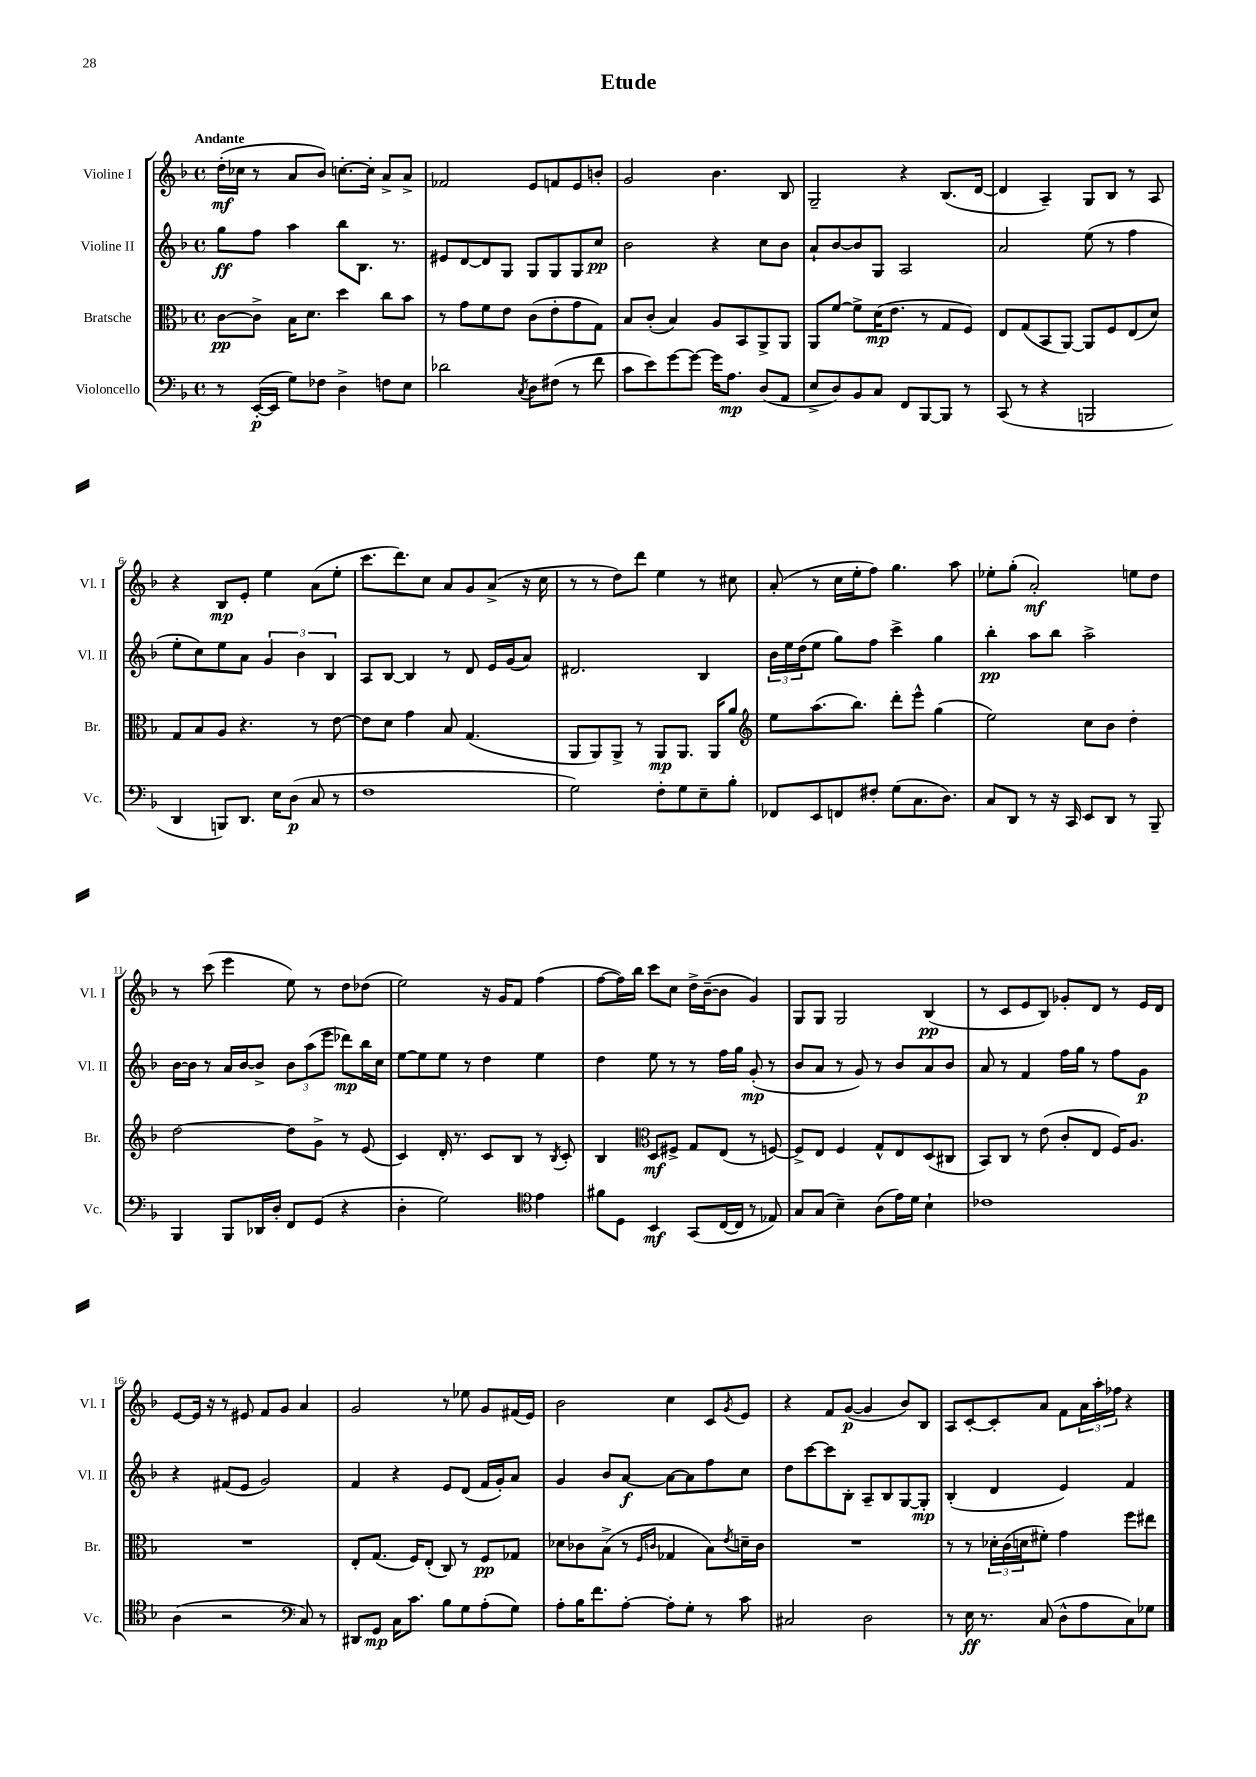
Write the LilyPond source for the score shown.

\header { title = "Etude" }
<<
\new StaffGroup <<
\new Staff = "s0" \with { instrumentName = "Violine I" shortInstrumentName = "Vl. I" } {
    \clef treble \key f \major \defaultTimeSignature \time 4/4 \tempo "Andante"
    d''16-.\mf( ces''16 r8 a'8 bes'8) c''8.~-. c''16-. a'8-> a'8-> |
    fes'2 e'8 f'8 e'8 b'8-. |
    g'2 bes'4. bes8 |
    g2-- r4 bes8.( d'16~ |
    d'4 a4--) g8 bes8 r8 a8 |
    r4 bes8\mp e'8-. e''4 a'8( e''8-. |
    c'''8. d'''8.) c''8 a'8 g'8 a'8->( r16 c''16 |
    r8 r8 d''8) d'''8 e''4 r8 cis''8 |
    a'8-.( r8 c''16 e''16-. f''8) g''4. a''8 |
    ees''8-. g''8-.( a'2-.\mf) e''8 d''8 |
    r8 c'''8( e'''4 e''8) r8 d''8 des''8( |
    e''2) r16 g'16 f'8 f''4( |
    f''8~ f''16) bes''16 c'''8 c''8 d''16-> bes'16~--( bes'8 g'4) |
    g8 g8 g2 bes4\pp( |
    r8 c'8 e'8 bes8) ges'8-. d'8 r8 e'16 d'16 |
    e'8~ e'16 r16 r8 eis'8 f'8 g'8 a'4 |
    g'2 r8 ees''8 g'8 fis'16( e'16) |
    bes'2 c''4 c'8 \acciaccatura { g'8 } e'8 |
    r4 f'8 g'8~\p( g'4 bes'8) bes8 |
    a8 c'8~-. c'8-. a'8 f'8 \tuplet 3/2 { a'16 a''16-. fes''16 } r4 \bar "|." |
}
\new Staff = "s1" \with { instrumentName = "Violine II" shortInstrumentName = "Vl. II" } {
    \clef treble \key f \major \defaultTimeSignature \time 4/4
    g''8\ff f''8 a''4 bes''8 bes8. r8. |
    eis'8 d'8~ d'8 g8 g8 g8 g8 c''8\pp |
    bes'2 r4 c''8 bes'8 |
    a'8-! bes'8~ bes'8 g8 a2 |
    a'2 e''8( r8 f''4 |
    e''8-. c''8) e''8 a'8 \tuplet 3/2 { g'4 bes'4 bes4 } |
    a8 bes8~ bes4 r8 d'8 e'16 g'16( a'8) |
    dis'2. bes4 |
    \tuplet 3/2 { bes'16 e''16 d''16( } e''8 g''8) f''8 c'''4-> g''4 |
    bes''4-.\pp a''8 bes''8 a''2-> |
    bes'16~ bes'16 r8 a'16 bes'16~ bes'8-> \tuplet 3/2 { bes'8 a''8( e'''8 } des'''8\mp) bes''16 c''16 |
    e''8~ e''8 e''8 r8 d''4 e''4 |
    d''4 e''8 r8 r8 f''16 g''16 g'8-.\mp( r8 |
    bes'8 a'8 r8 g'8) r8 bes'8 a'8 bes'8 |
    a'8 r8 f'4 f''16 g''16 r8 f''8 g'8\p |
    r4 fis'8( e'8 g'2) |
    f'4 r4 e'8 d'8( f'16 g'16-.) a'8 |
    g'4 bes'8 a'8~\f a'8~ a'8 f''8 c''8 |
    d''8 c'''8~ c'''8 bes8-. a8-- bes8 g8~ g8-.\mp |
    bes4-.( d'4 e'4) f'4 \bar "|." |
}
\new Staff = "s2" \with { instrumentName = "Bratsche" shortInstrumentName = "Br." } {
    \clef alto \key f \major \defaultTimeSignature \time 4/4
    c'8~\pp c'8-> bes16 d'8. d''4 c''8 bes'8 |
    r8 g'8 f'8 e'8 c'8( e'8-. g'8 g8) |
    bes8 c'8-.( bes4) a8 bes,8 a,8-> a,8 |
    a,8 f'8~ f'8-> d'16\mp( e'8. r8 g8 f8) |
    e8 g8( bes,8 a,8~) a,8 f8 e8( d'8) |
    g8 bes8 a8 r4. r8 e'8~ |
    e'8 d'8 g'4 bes8 g4.( |
    a,8 a,8) a,8-> r8 a,8\mp a,8. a,16 a'8 |
    \clef treble e''8 a''8.( bes''8.) d'''8-. e'''8-^ g''4( |
    e''2) c''8 bes'8 d''4-. |
    d''2~ d''8 g'8-> r8 e'8( |
    c'4) d'16-. r8. c'8 bes8 r8 \acciaccatura { bes8 } c'8-. |
    bes4 \clef alto d8\mf fis8-> g8 e8( r8 f8~) |
    f8-> e8 f4 g8-^ e8 d8( cis8 |
    bes,8) c8 r8 e'8( c'8-. e8 f16) a8. |
    R1 |
    e8-. g8.( f16) e8-.( c8) r8 f8\pp ges8 |
    des'8 ces'8 bes8->( r8 \grace { f16 c'16 } ges4 bes8) \acciaccatura { e'8 } d'16-- c'16 |
    R1 |
    r8 r8 \tuplet 3/2 { des'16-. c'16( d'16 } fis'8-.) g'4 f''8 eis''8 \bar "|." |
}
\new Staff = "s3" \with { instrumentName = "Violoncello" shortInstrumentName = "Vc." } {
    \clef bass \key f \major \defaultTimeSignature \time 4/4
    r8 e,16~-.\p( e,16 g8) fes8 d4-> f8 e8 |
    des'2 \acciaccatura { c8 } d8 fis8( r8 f'8 |
    c'8 e'8) g'8~ g'8~ g'16 a8.\mp d8( a,8 |
    e8-> d8) bes,8 c8 f,8 bes,,8~ bes,,8 r8 |
    c,8( r8 r4 b,,2 |
    d,4 b,,8) d,8. e16 d8\p( c8 r8 |
    f1 |
    g2) f8-. g8 e8-- bes8-. |
    fes,8 e,8 f,8 fis8-. g8( c8. d8.) |
    c8 d,8 r8 r16 c,16 e,8 d,8 r8 bes,,8-- |
    bes,,4 bes,,8 des,16 d16-. f,8 g,8( r4 |
    d4-. g2) \clef tenor e'4 |
    fis'8 d8 bes,4\mf g,8( c16~ c16 r8 ees8) |
    g8 g8( bes4--) a8( e'16) d'16 bes4-! |
    ces'1 |
    a4( r2 \clef bass c8) r8 |
    dis,8 g,8\mp c16 c'8. bes8 g8 a8-.( g8) |
    a8-. bes16 f'8. a8~-. a8-. g8-. r8 c'8 |
    cis2 d2 |
    r8 e16\ff r8. c8( d8-^ a8 c8) ges8 \bar "|." |
}
>>
>>
